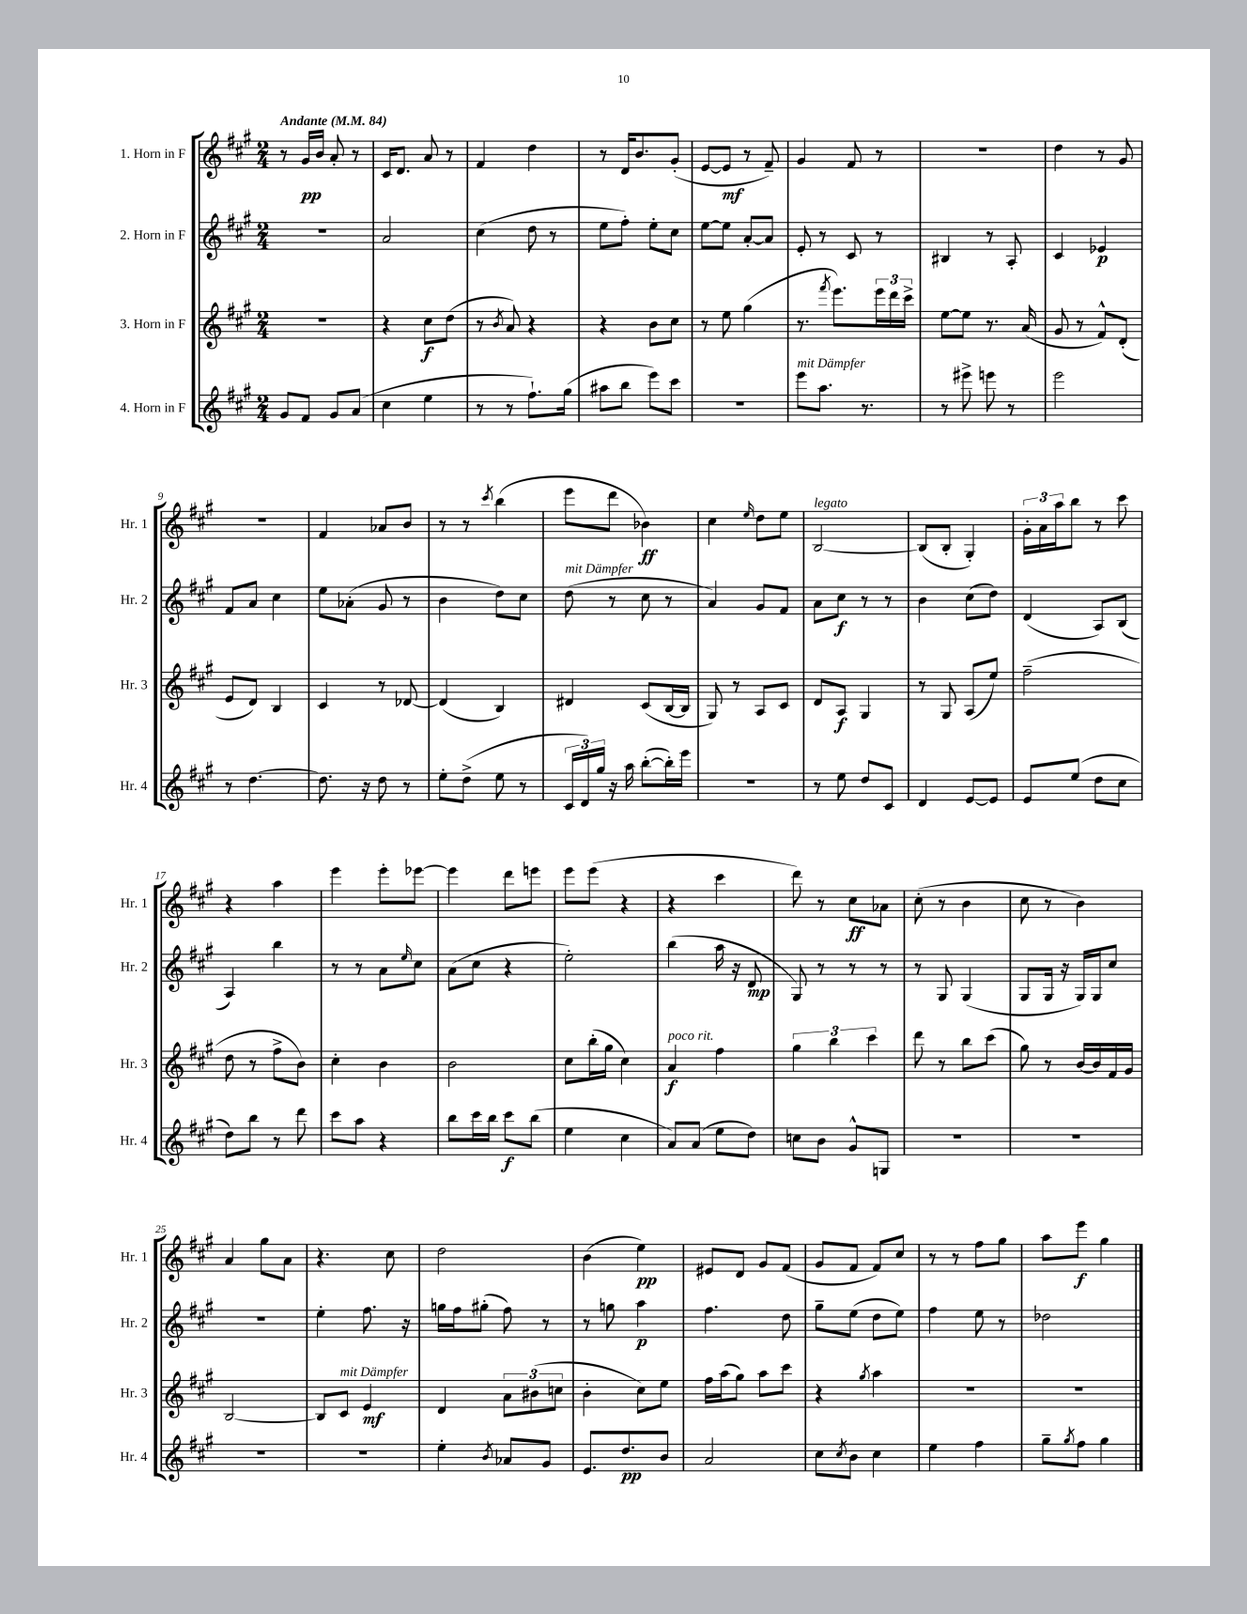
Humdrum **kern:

**kern	**kern	**kern	**kern
*staff4	*staff3	*staff2	*staff1
*clefG2	*clefG2	*clefG2	*clefG2
*k[f#c#g#]	*k[f#c#g#]	*k[f#c#g#]	*k[f#c#g#]
*M2/4	*M2/4	*M2/4	*M2/4
*MM84	*MM84	*MM84	*MM84
8g#	2r	2r	8r
8f#	.	.	16g#
.	.	.	16b
8g#	.	.	8a'
(8a	.	.	8r
=	=	=	=
4cc#	4r	2a	16c#
.	.	.	8.d
4ee	8cc#	.	8a
.	(8dd	.	8r
=	=	=	=
8r	8r	(4cc#	4f#
.	8qb	.	.
8r	8a)	.	.
8.ff#`)	4r	8dd	4dd
.	.	8r	.
(16gg#	.	.	.
=	=	=	=
8aa#	4r	8ee	8r
8bb	.	8ff#')	16d
.	.	.	8.b
8eee)	8b	8ee'	.
8ccc#	8cc#	8cc#	(8g#'
=	=	=	=
2r	8r	[8ee	[8e
.	8ee	8ee]	8e]
.	(4gg#	[8a'	8r
.	.	8a]	8f#~)
=	=	=	=
8eee	8.r	8e'	4g#
8.aa	.	8r	.
.	8qfff#	.	.
.	8.eee)	.	.
.	.	8c#	8f#
8.r	.	.	.
.	24eee	8r	8r
.	24ddd	.	.
.	24ccc#^	.	.
=	=	=	=
8r	[8ee	4B#	2r
8eee#^	8ee]	.	.
8eee	8.r	8r	.
8r	.	8A'	.
.	(16a	.	.
=	=	=	=
2eee	8g#	4c#	4dd
.	8r	.	.
.	8f#^^)	4e-	8r
.	(8d'	.	8g#
=	=	=	=
8r	8e	8f#	2r
[4.dd	8d)	8a	.
.	4B	4cc#	.
=	=	=	=
8.dd]	4c#	8ee	4f#
.	.	(8a-'	.
16r	.	.	.
8dd	8r	8g#	8a-
8r	[8d-	8r	8b
=	=	=	=
8ee'	(4d-]	4b	8r
(8dd^	.	.	8r
.	.	.	8qccc#
8ee	4B)	8dd)	(4bb
8r	.	8cc#	.
=	=	=	=
24c#	4d#	(8dd	8eee
24d)	.	.	.
24gg#	.	.	.
16r	.	8r	8ddd
16aa	.	.	.
([8bb'	(8c#	8cc#	4b-)
16bb'])	[16B	8r	.
16eee	16B]	.	.
=	=	=	=
2r	8G#)	4a)	4cc#
.	8r	.	.
.	.	.	16qqee
.	8A	8g#	8dd
.	8c#	8f#	8ee
=	=	=	=
8r	8d	8a	[2B
8ee	8A	8cc#	.
8dd	4G#	8r	.
8c#	.	8r	.
=	=	=	=
4d	8r	4b	(8B]
.	8G#	.	8B'
[8e	(8A	(8cc#	4G#')
8e]	8ee)	8dd)	.
=	=	=	=
8e	(2ff#~	(4d	24g#'
.	.	.	24a
.	.	.	24aa
(8ee	.	.	8bb
8dd	.	8A)	8r
8cc#	.	(8B	8ccc#
=	=	=	=
8dd)	8dd	4A)	4r
8bb	8r	.	.
8r	8ff#^	4bb	4aa
8ddd	8b)	.	.
=	=	=	=
8ccc#	4cc#'	8r	4eee
8aa	.	8r	.
4r	4b	8a	8eee'
.	.	16qqee	.
.	.	8cc#	[8eee-
=	=	=	=
8bb	2b	(8a	4eee-]
16ccc#	.	8cc#	.
16bb	.	.	.
8ccc#	.	4r	8ddd
(8bb	.	.	8eee
=	=	=	=
4ee	8cc#	2ee')	8eee
.	(16bb'	.	(8eee
.	16gg#	.	.
4cc#	4cc#)	.	4r
=	=	=	=
8a)	4a	(4bb	4r
(8a	.	.	.
8ee	4ff#	16aa	4ccc#
.	.	16r	.
8dd)	.	8d	.
=	=	=	=
8cc	6gg#	8G#)	8ddd)
8b	.	8r	8r
.	6bb	.	.
8g#^^	.	8r	8cc#
.	6ccc#	.	.
8G	.	8r	8a-
=	=	=	=
2r	8ddd	8r	(8cc#'
.	8r	8G#	8r
.	8bb	(4G#	4b
.	(8ccc#	.	.
=	=	=	=
2r	8gg#)	8G#	8cc#
.	8r	16G#	8r
.	.	16r	.
.	[16b	16G#)	4b)
.	16b]	16G#	.
.	16f#	8cc#	.
.	16g#	.	.
=	=	=	=
2r	[2B	2r	4a
.	.	.	8gg#
.	.	.	8a
=	=	=	=
2r	8B]	4ee'	4.r
.	8c#	.	.
.	4e	8.ff#	.
.	.	.	8cc#
.	.	16r	.
=	=	=	=
4ee'	4d	16gg	2dd
.	.	16ff#	.
.	.	(8gg#'	.
8qb	.	.	.
8a-	12a	8ff#)	.
.	(12b#	.	.
8g#	.	8r	.
.	12cc	.	.
=	=	=	=
8.e	4b'	8r	(4b
.	.	8gg	.
8.dd	.	.	.
.	8cc#)	4aa	4ee)
8b	8ee	.	.
=	=	=	=
2a	16ff#	4.ff#	8e#
.	(16aa	.	.
.	8gg#)	.	8d
.	8aa	.	8g#
.	8ccc#	8dd	(8f#
=	=	=	=
8cc#	4r	8gg#~	8g#
8qcc#	.	.	.
8b	.	(8ee	8f#
.	8qgg#	.	.
4cc#	4aa	8dd	8f#)
.	.	8ee)	8cc#
=	=	=	=
4ee	2r	4ff#	8r
.	.	.	8r
4ff#	.	8ee	8ff#
.	.	8r	8gg#
=	=	=	=
8gg#~	2r	2dd-	8aa
8qgg#	.	.	.
8ff#	.	.	8eee
4gg#	.	.	4gg#
==	==	==	==
*-	*-	*-	*-
